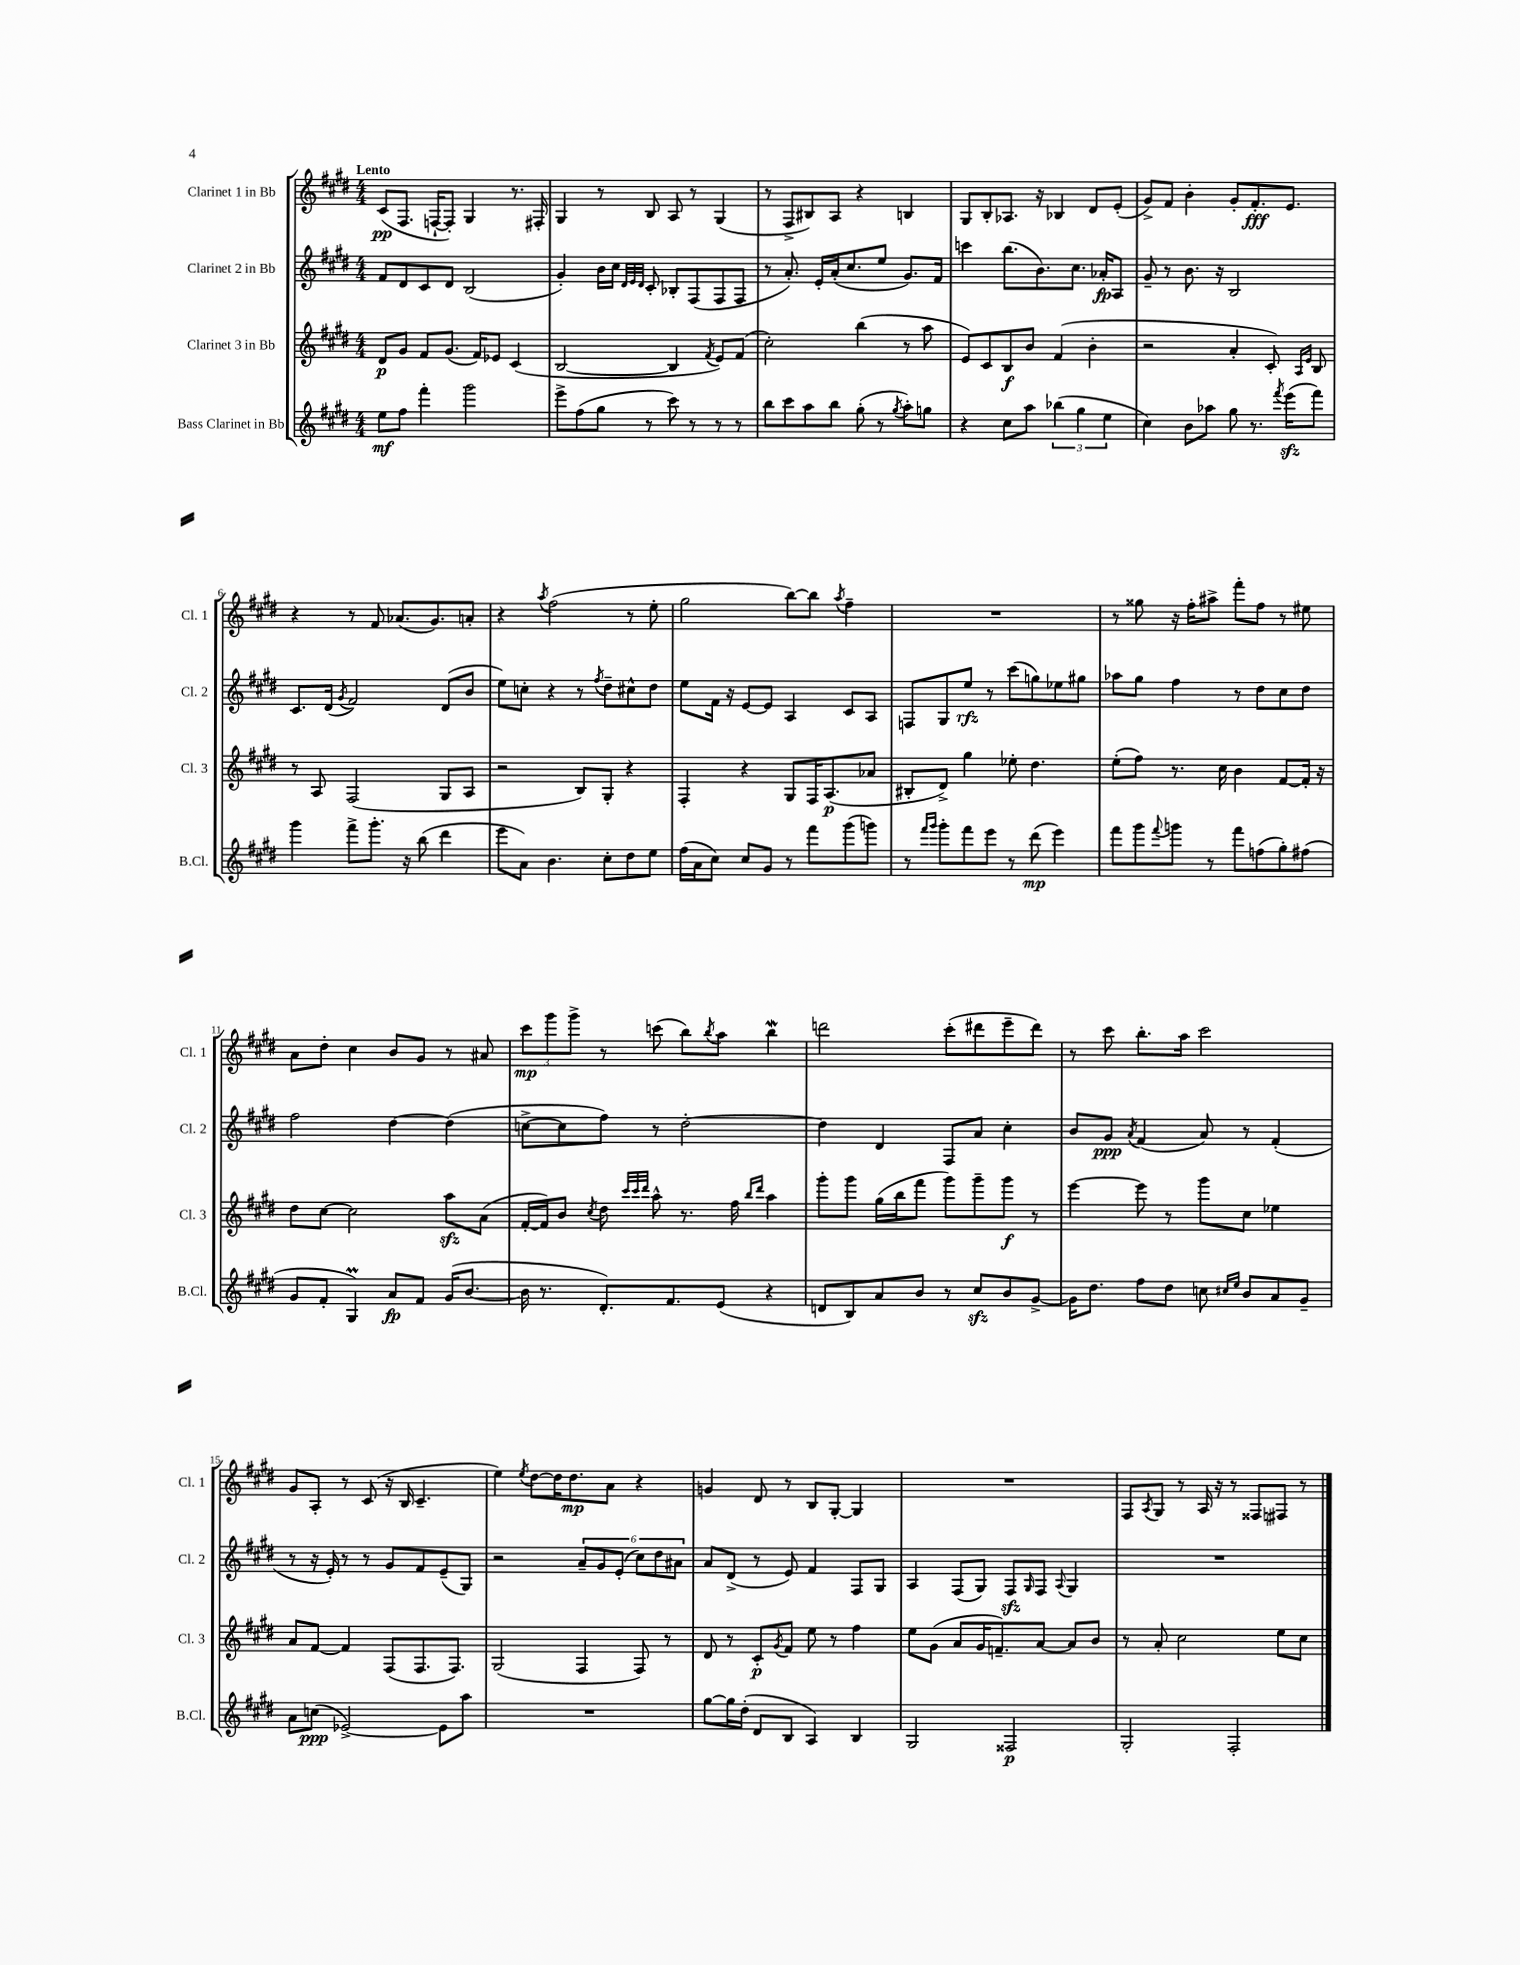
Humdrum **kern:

**kern	**kern	**kern	**kern
*staff4	*staff3	*staff2	*staff1
*clefG2	*clefG2	*clefG2	*clefG2
*k[f#c#g#d#]	*k[f#c#g#d#]	*k[f#c#g#d#]	*k[f#c#g#d#]
*M4/4	*M4/4	*M4/4	*M4/4
8ee	8d#	8f#	(8c#
8ff#	8g#	8d#	8.F#
4fff#'	8f#	8c#	.
.	.	.	[16F`
.	(8.g#	8d#	8F'])
2ggg#	.	(2B	4G#
.	16f#)	.	.
.	8e-	.	.
.	(4c#	.	8.r
.	.	.	16F#'
=	=	=	=
8eee^	[2B	4g#')	4G#
(8ff#	.	.	.
8gg#	.	16b	8r
.	.	16cc#	.
.	.	32qqd#	.
.	.	32qqe	.
.	.	32qqd#	.
8r	.	8c#'	8B
8ccc#)	4B]	8B-'	8A
8r	.	(8F#	8r
.	8qf#	.	.
8r	8e)	8F#	(4G#
8r	(8f#	8F#	.
=	=	=	=
8bb	2cc#')	8r	8r
8ccc#	.	8.a')	8F#^
8aa	.	.	8B#)
.	.	16e'	.
8bb	.	(16a'	8A
.	.	8.cc#	.
(8gg#'	(4bb	.	4r
8r	.	8ee	.
8qgg#	.	.	.
8aa')	8r	8.g#)	4B
8gg	8aa	.	.
.	.	16f#	.
=	=	=	=
4r	8e)	4ccc	8G#
.	8c#	.	8B'
8cc#	8B	(8.bb	8.A-
8aa	8b	.	.
.	.	8.b)	16r
(6bb-	(4f#	.	4B-
.	.	8.cc#	.
6gg#	.	.	.
.	4b'	.	8d#
.	.	16a-'	.
6ee	.	.	.
.	.	8A	(8e'
=	=	=	=
4cc#)	2r	8g#~	8g#^)
.	.	8r	8f#
8b	.	8.b	4b'
8aa-	.	.	.
.	.	16r	.
8gg#	4a'	2B	8g#'
8.r	.	.	8.f#'
.	8c#')	.	.
8qfff#	.	.	.
(16eee	.	.	8.e
.	16qqA	.	.
.	16qqe	.	.
8fff#)	8B	.	.
=	=	=	=
4ggg#	8r	8.c#	4r
.	8A	.	.
.	.	(16d#	.
.	.	8qg#	.
8fff#^	(2F#	2f#)	8r
8.ggg#'	.	.	8f#
.	.	.	(8.a-
16r	.	.	.
(8bb	.	.	.
.	.	.	8.g#)
4ddd#	8G#	(8d#	.
.	8A	8b	8a'
=	=	=	=
8eee	2r	8ee)	4r
8a)	.	8cc'	.
.	.	.	8qaa
4.b	.	4r	(2ff#
.	8B)	8r	.
.	.	8qff#	.
8cc#'	8G#'	8dd#~	.
8dd#	4r	8cc#^^	8r
8ee	.	8dd#	8ee'
=	=	=	=
(16ff#	4F#'	8ee	2gg#
16a	.	.	.
8cc#)	.	16f#	.
.	.	16r	.
8cc#	4r	[8e	.
8g#	.	8e]	.
8r	8G#	4A	[8bb)
8fff#	16F#	.	8bb]
.	(8.A	.	.
.	.	.	8qaa
(8ggg#	.	8c#	4ff#~
8ggg)	8a-	8A	.
=	=	=	=
8r	8B#'	8F	1r
16qqfff#	.	.	.
16qqggg#	.	.	.
8ggg#'	8d#^)	8G#	.
8fff#	4gg#	8ee	.
8eee	.	8r	.
8r	8ee-'	(8ccc#	.
(8ddd#	4.dd#	8gg)	.
4eee)	.	8ee-	.
.	.	8gg#	.
=	=	=	=
8fff#	(8ee'	8aa-	8r
8ggg#	8ff#)	8gg#	8gg##
8qqfff#	.	.	.
8ggg	8.r	4ff#	16r
.	.	.	16ff#'
8r	.	.	8aa#^
.	16cc#	.	.
8fff#	4b	8r	8fff#'
(8ff	.	8dd#	8ff#
8gg#')	[8f#	8cc#	8r
(8ff#	16f#']	8dd#	8ee#
.	16r	.	.
=	=	=	=
8g#	8dd#	2ff#	8a
8f#'	[8cc#	.	8dd#'
4G#)	2cc#]	.	4cc#
8a	.	[4dd#	8b
8f#	.	.	8g#
(16g#	8aa	(4dd#]	8r
[8.b	.	.	.
.	(8a	.	8a#
=	=	=	=
16b]	[16f#'	[8cc^	12ccc#
8.r	16f#])	.	.
.	.	.	12ggg#
.	8b	8cc]	.
.	.	.	12ggg#^
.	8qcc#	.	.
8.d#')	8dd#	8ff#)	8r
.	32qqccc#	.	.
.	32qqccc#	.	.
.	32qqddd#	.	.
.	8aa^^	8r	(8ccc
8.f#	.	.	.
.	8.r	[2dd#'	8bb)
.	.	.	8qbb
(8e	.	.	8aa
.	16ff#	.	.
.	16qqbb	.	.
.	16qqddd#	.	.
4r	4aa	.	4bb
=	=	=	=
8d	8ggg#'	4dd#]	2ddd
8B)	8ggg#	.	.
8a	(16gg#	4d#	.
.	16bb	.	.
8b	8fff#	.	.
8r	8ggg#)	8F#	(8ccc#'
8cc#	8ggg#~	8a	8ddd#
8b	8ggg#	4cc#'	8eee~
[8g#^	8r	.	8ddd#)
=	=	=	=
16g#]	[4eee	8b	8r
8.dd#	.	.	.
.	.	8g#	8ccc#
.	.	8qa	.
8ff#	8eee]	(4f#	8.bb'
8dd#	8r	.	.
.	.	.	16aa
8cc	8ggg#	8a)	2ccc#
16qqcc#	.	.	.
16qqee	.	.	.
8b	8cc#	8r	.
8a	4ee-	(4f#'	.
8g#~	.	.	.
=	=	=	=
8a	8a	8r	8g#
(8cc	[8f#	16r	8A'
.	.	16e')	.
[2e-^)	4f#]	8r	8r
.	.	8r	(8c#
.	(8F#	8g#	16r
.	.	.	16B
.	8.F#	8f#	4.c#~
8e-]	.	(8e~	.
.	8.F#)	.	.
8aa	.	8G#)	.
=	=	=	=
1r	(2G#	2r	4ee)
.	.	.	8qee
.	.	.	[8dd#
.	.	.	16dd#]
.	.	.	8.dd#
.	4F#	12a~	.
.	.	12g#	.
.	.	.	8a
.	.	(12e'	.
.	8F#)	12cc#)	4r
.	.	12dd#	.
.	8r	.	.
.	.	12a#	.
=	=	=	=
[8gg#	8d#	8a	4g
16gg#]	8r	(8d#^	.
(16dd#'	.	.	.
8d#	8c#'	8r	8d#
.	8qg#	.	.
8B	8f#	8e)	8r
4A)	8ee	4f#	8B
.	8r	.	[8G#'
4B	4ff#	8F#	4G#]
.	.	8G#	.
=	=	=	=
2G#	8ee	4A	1r
.	(8g#	.	.
.	8a	(8F#	.
.	16g#	8G#)	.
.	8.f~)	.	.
2F##	.	8F#	.
.	.	16qqG#	.
.	[8a	8F#	.
.	.	8qqA	.
.	8a]	4G#	.
.	8b	.	.
=	=	=	=
2G#'	8r	1r	8F#
.	.	.	8qA
.	8a'	.	8G#
.	2cc#	.	8r
.	.	.	16A
.	.	.	16r
2F#'	.	.	8r
.	.	.	8F##
.	8ee	.	8F#
.	8cc#	.	8r
==	==	==	==
*-	*-	*-	*-
